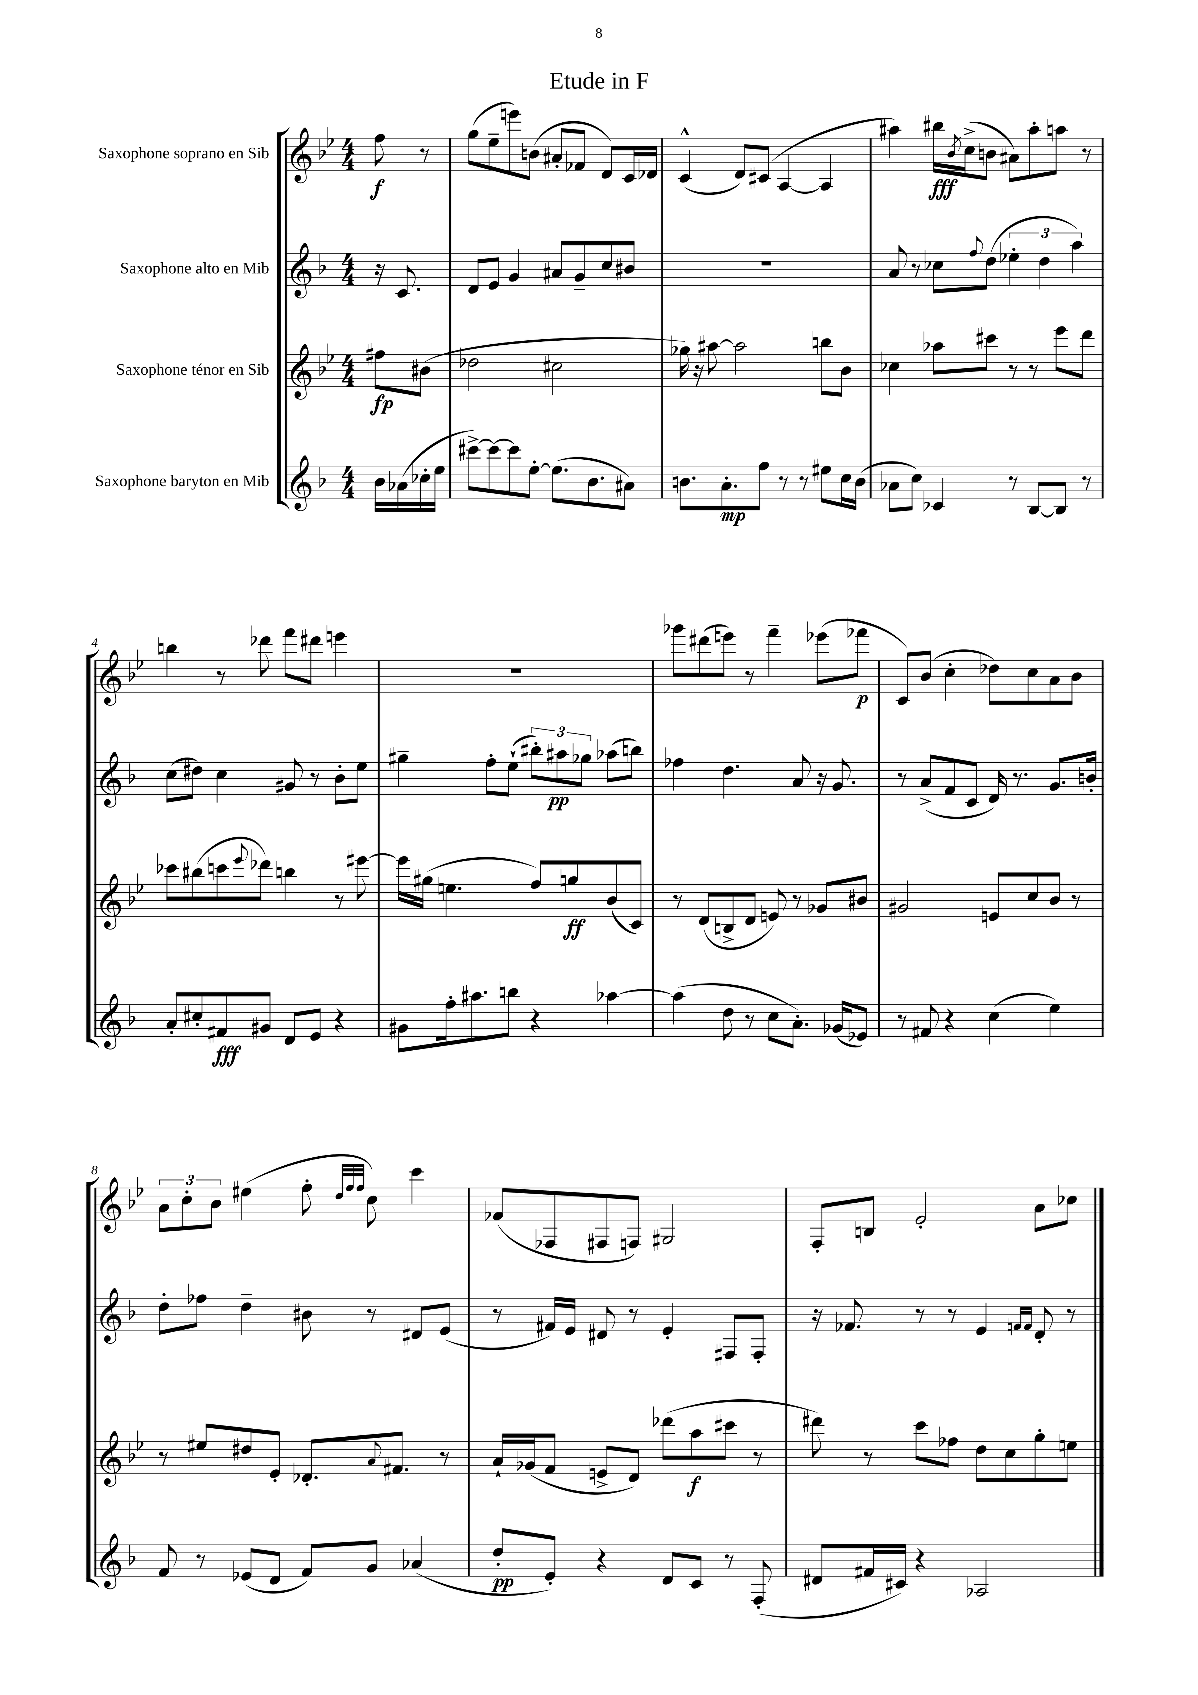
\header { title = "Etude in F" }
<<
\new StaffGroup <<
\new Staff = "s0" \with { instrumentName = "Saxophone soprano en Sib" } {
    \clef treble \key bes \major \numericTimeSignature \time 4/4 \partial 4
    f''8\f r8 |
    g''8( ees''8-- e'''8) b'8( ais'8-. fes'8 d'8) c'16 des'16 |
    c'4-^( d'8) cis'8( a4~ a4 |
    ais''4) bis''16\fff \acciaccatura { bes'8 } c''16->( b'8 ais'8) ais''8-. a''8 r8 |
    b''4 r8 des'''8 f'''8 dis'''8 e'''4 |
    R1 |
    ges'''8 dis'''8( e'''8) r8 f'''4-- ees'''8( fes'''8\p |
    c'8) bes'8( c''4-. des''8) c''8 a'8 bes'8 |
    \tuplet 3/2 { a'8 c''8-. bes'8 } eis''4( f''8-. \grace { d''32 f''32 f''32 } c''8) c'''4 |
    fes'8( fes8 fis8 f8) gis2 |
    f8-. b8 ees'2-. a'8 ces''8 \bar "|." |
}
\new Staff = "s1" \with { instrumentName = "Saxophone alto en Mib" } {
    \clef treble \key f \major \numericTimeSignature \time 4/4 \partial 4
    r16 c'8. |
    d'8 e'8 g'4 ais'8 g'8-- c''8 bis'8 |
    R1 |
    a'8 r8 ces''8 \appoggiatura { f''8 } d''8( \tuplet 3/2 { ees''4-. d''4 a''4) } |
    c''8( dis''8) c''4 gis'8 r8 bes'8-. e''8 |
    gis''4-- f''8-. e''8-!( \tuplet 3/2 { bis''8-.) ais''8\pp ges''8 } aes''8( b''8) |
    fes''4 d''4. a'8 r16 g'8. |
    r8 a'8->( f'8 c'8 d'16) r8. g'8. b'16-. |
    d''8-. fes''8 d''4-- bis'8 r8 dis'8 e'8( |
    r8 fis'16) e'16 dis'8 r8 e'4-. fis8 fis8-. |
    r16 fes'8. r8 r8 e'4 \grace { f'16 f'16 } d'8-. r8 \bar "|." |
}
\new Staff = "s2" \with { instrumentName = "Saxophone ténor en Sib" } {
    \clef treble \key bes \major \numericTimeSignature \time 4/4 \partial 4
    fis''8\fp bis'8( |
    des''2 cis''2 |
    ges''16) r16 ais''8~ ais''2 b''8 bes'8 |
    ces''4 aes''8 cis'''8 r8 r8 ees'''8 d'''8 |
    ces'''8 bis''8( c'''8 \appoggiatura { ees'''8 } des'''8) b''4 r8 eis'''8~ |
    eis'''16 gis''16( e''4. f''8) g''8\ff bes'8( c'8) |
    r8 d'8( b8-> d'8 e'8) r8 ges'8 bis'8 |
    gis'2 e'8 c''8 bes'8 r8 |
    r8 eis''8 dis''8 ees'8-. des'8.-. \appoggiatura { a'8 } fis'8. r8 |
    a'16-! ges'16( f'8 e'8-> d'8) des'''8( a''8\f cis'''8 r8 |
    dis'''8) r8 c'''8 fes''8 d''8 c''8 g''8-. e''8 \bar "|." |
}
\new Staff = "s3" \with { instrumentName = "Saxophone baryton en Mib" } {
    \clef treble \key f \major \numericTimeSignature \time 4/4 \partial 4
    bes'16 aes'16( ces''16-. e''16 |
    cis'''8~->) cis'''8~ cis'''8 e''8~-. e''8.( bes'8. ais'8) |
    b'8. a'8.-.\mp f''8 r8 r8 eis''8 c''16 b'16( |
    aes'8 c''8) ces'4 r8 bes8~ bes8 r8 |
    a'8-. cis''8-. fis'8\fff gis'8 d'8 e'8 r4 |
    gis'8 f''16-. ais''8. b''8 r4 aes''4~ |
    aes''4( d''8 r8 c''8 a'8.-.) ges'16( ees'8) |
    r8 fis'8 r4 c''4( e''4) |
    f'8 r8 ees'8( d'8 f'8) g'8 aes'4( |
    d''8-.\pp e'8-.) r4 d'8 c'8 r8 f8-.( |
    dis'8 fis'16 cis'16) r4 aes2 \bar "|." |
}
>>
>>
